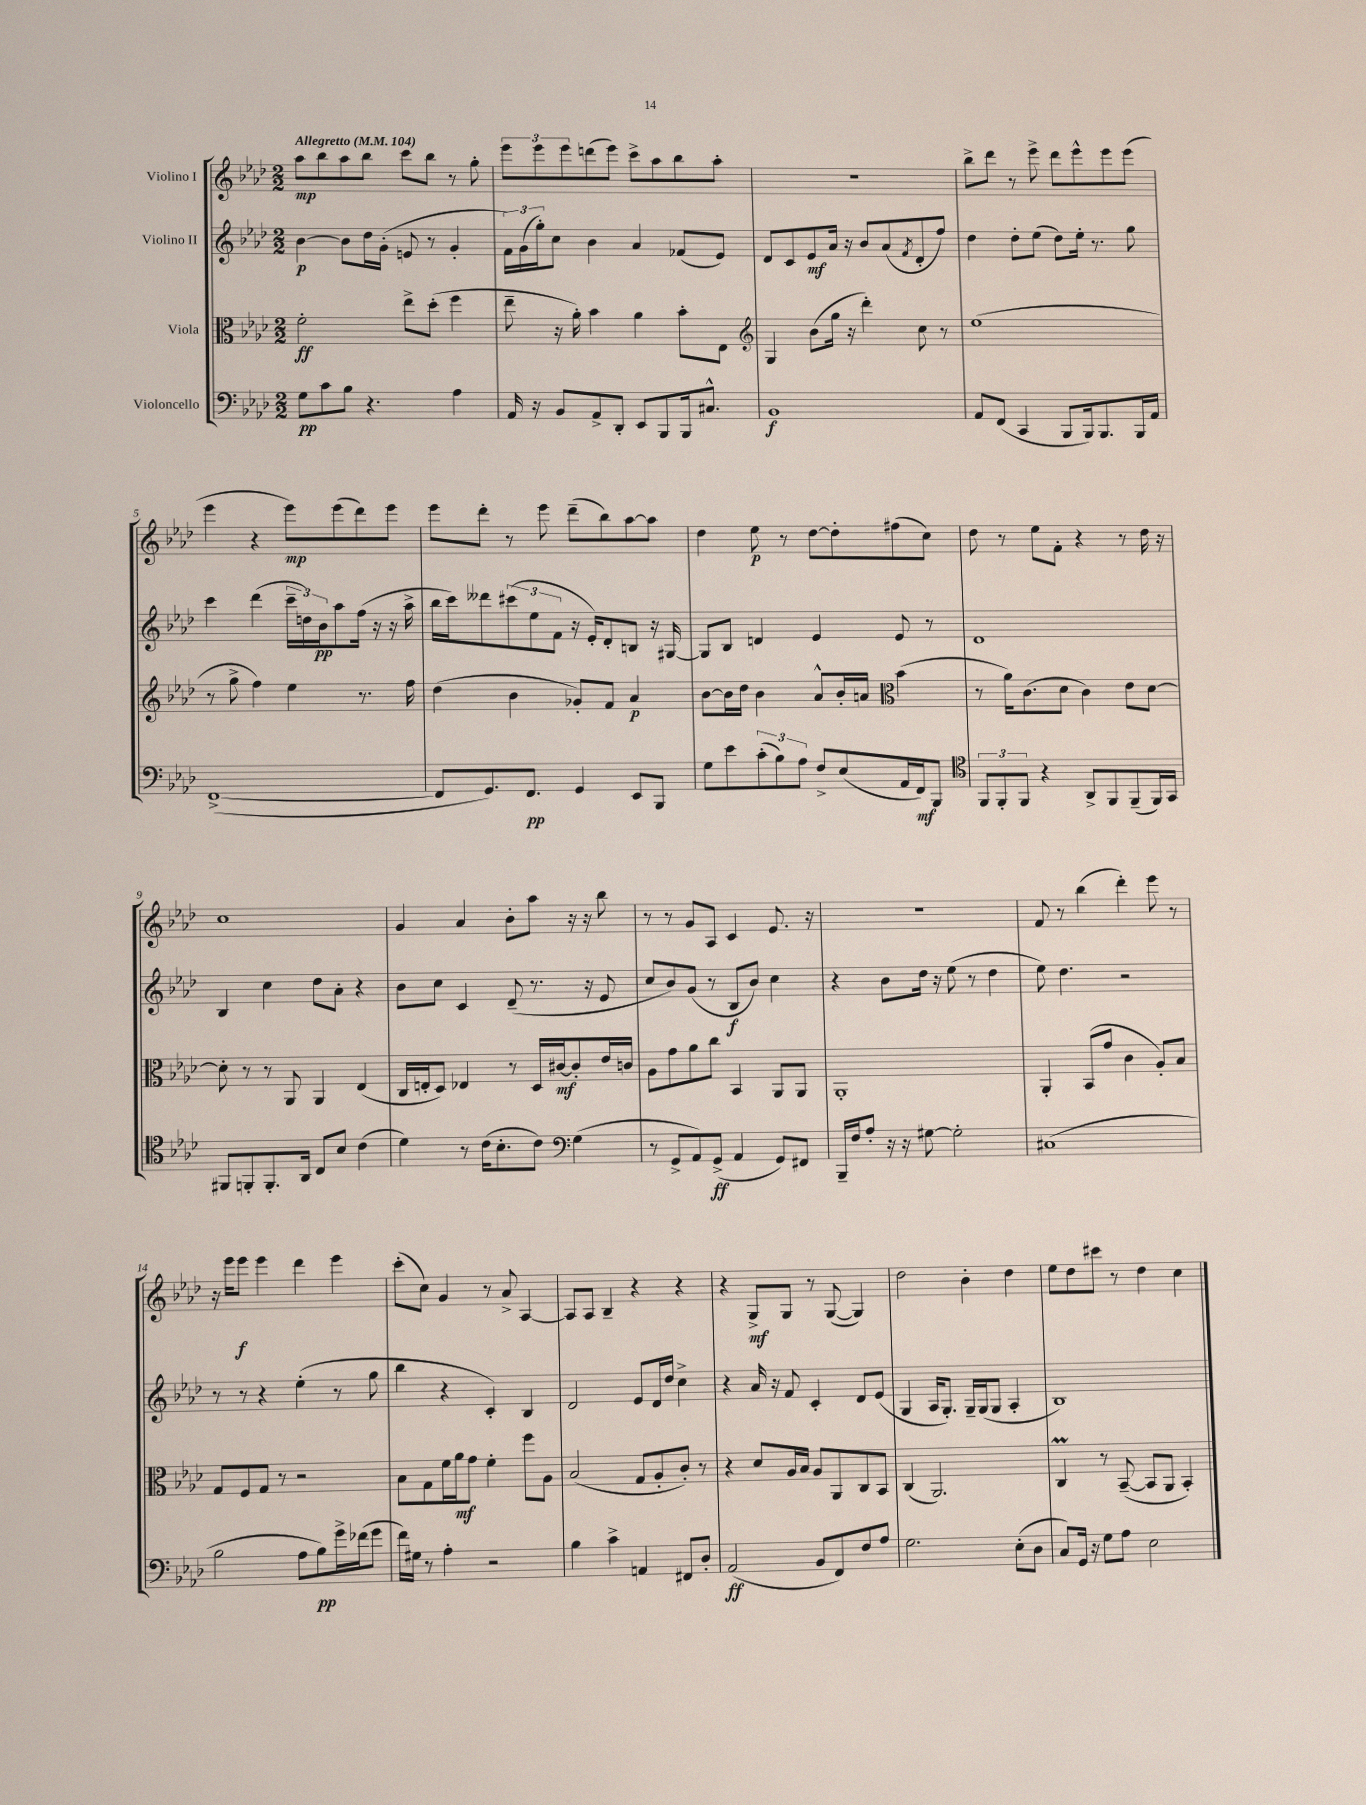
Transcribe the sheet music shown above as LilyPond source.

<<
\new StaffGroup <<
\new Staff = "s0" \with { instrumentName = "Violino I" } {
    \clef treble \key aes \major \numericTimeSignature \time 2/2 \tempo "Allegretto" 4 = 104
    aes''8\mp bes''8 aes''8 bes''8 c'''8 bes''8 r8 g''8-. |
    \tuplet 3/2 { ees'''8 ees'''8 ees'''8 } d'''8( ees'''8) c'''8-> aes''8 bes''8 aes''8-. |
    R1 |
    bes''8-> des'''8 r8 ees'''8-> des'''8 ees'''8-^ ees'''8 ees'''8( |
    ees'''4 r4 ees'''8\mp) ees'''8( des'''8) ees'''8 |
    ees'''8 des'''8-. r8 ees'''8 des'''8--( bes''8) aes''8~ aes''8 |
    des''4 ees''8\p r8 des''8~ des''8-. fis''8( c''8) |
    des''8 r8 ees''8 f'8-. r4 r8 des''16 r16 |
    c''1 |
    g'4 aes'4 bes'8-. aes''8 r16 r16 bes''8 |
    r8 r8 g'8 aes8 c'4 ees'8. r16 |
    R1 |
    f'8 r8 bes''4( des'''4-.) ees'''8 r8 |
    r16 ees'''16 ees'''8\f ees'''4 des'''4 ees'''4 |
    c'''8-.( c''8) g'4 r8 aes'8-> aes4~ |
    aes8 aes8 bes4-- r4 r4 |
    r4 g8->\mf g8 r8 g8~( g4) |
    des''2 bes'4-. des''4 |
    ees''8 des''8 cis'''8 r8 des''4 c''4 \bar "|." |
}
\new Staff = "s1" \with { instrumentName = "Violino II" } {
    \clef treble \key aes \major \numericTimeSignature \time 2/2
    bes'4~\p bes'8 des''16 g'16-.( e'8 r8 g'4-. |
    \tuplet 3/2 { f'16) g'16( g''16-.) } c''8 bes'4 aes'4 fes'8( ees'8) |
    des'8 c'8 ees'8\mf aes'16 r16 bes'8 aes'8( \acciaccatura { f'8 } des'8-. f''8) |
    des''4 des''8-. ees''8( des''8) ees''16-. r8. g''8 |
    c'''4 des'''4( \tuplet 3/2 { c'''16-- d''16) bes'16\pp } aes''8 f''16( r16 r16 aes''16-> |
    bes''16 c'''16) deses'''8 \tuplet 3/2 { cis'''8( ees''8 f'8 } r16 ees'16-.) des'8-. b8 r16 gis16~ |
    gis8 bes8 d'4 ees'4 ees'8 r8 |
    des'1 |
    bes4 c''4 des''8 aes'8-. r4 |
    bes'8 c''8 c'4 des'8--( r8. r16 ees'8 |
    c''8 bes'8) g'8( r8 bes8\f bes'8) c''4 |
    r4 bes'8 des''16 r16 ees''8( r8 des''4 |
    ees''8) des''4. r2 |
    r8 r8 r4 ees''4-.( r8 g''8 |
    bes''4 r4 c'4-.) bes4 |
    des'2 ees'8 des'16 des''16 c''4-> |
    r4 aes'16 r16 f'8 c'4-. des'8 ees'8( |
    g4 aes16 g8.-.) g16-- g16( g8 aes4-. |
    bes1) \bar "|." |
}
\new Staff = "s2" \with { instrumentName = "Viola" } {
    \clef alto \key aes \major \numericTimeSignature \time 2/2
    f'2-.\ff ees''8-> des''8-.( f''4 |
    ees''8-- r16 aes'16-.) bes'4 aes'4 bes'8-. ees8 |
    \clef treble g4 bes'8( g''16 r16 des'''4-.) c''8 r8 |
    ees''1( |
    r8 g''8-> f''4) ees''4 r8. f''16 |
    des''4( bes'4 ges'8-.) f'8 aes'4\p |
    bes'8~ bes'16 des''16 bes'4 aes'8-^ bes'16-. a'16 \clef alto bes'4( |
    r8 aes'16) c'8.( des'8 c'4) ees'8 des'8~ |
    des'8-. r8 r8 aes,8 aes,4 ees4( |
    c16 e16-. des8) ees4 r8 des16 cis'16~\mf cis'8-. ees'16 c'16 |
    aes8 g'8 aes'8 c''8 bes,4 aes,8 aes,8 |
    aes,1-. |
    aes,4-. bes,8( g'8 c'4 aes8-.) bes8 |
    g8 f8 g8 r8 r2 |
    bes8 g8 f'16 aes'16\mf g'8 f'4-. f''8 aes8 |
    bes2( g8 aes8-. c'8-.) r8 |
    r4 des'8 aes16 bes16 aes8 aes,8 c8 bes,8 |
    c4( aes,2.) |
    c4\prall r8 bes,8~--( bes,8 aes,8 bes,4-.) \bar "|." |
}
\new Staff = "s3" \with { instrumentName = "Violoncello" } {
    \clef bass \key aes \major \numericTimeSignature \time 2/2
    g8\pp c'8 bes8 r4. aes4 |
    aes,16 r16 bes,8 aes,8-> des,8-. ees,8 bes,,8 bes,,16 cis8.-^ |
    bes,1\f |
    aes,8 f,8( c,4 bes,,8 bes,,16) bes,,8. bes,,16 aes,16 |
    f,1~->( |
    f,8 g,8.) f,8.\pp g,4 ees,8 bes,,8 |
    g8 ees'8 \tuplet 3/2 { c'8-.( bes8) aes8 } f8-> ees8( aes,16 f,16\mf) bes,,8 |
    \clef tenor \tuplet 3/2 { f,8 f,8-. f,8 } r4 aes,8-> f,8 f,8--( f,16) g,16 |
    fis,8 f,8-. f,8.-. aes,16 c8 bes8 c'4( |
    des'4) r8 c'16( bes8.-. c'8) \clef bass g4( |
    r8 g,8-> aes,8) g,8->\ff( aes,4 g,8) fis,8 |
    bes,,16-- f16 aes8-. r16 r16 gis8~ gis2-. |
    cis1( |
    bes2 aes8 bes8\pp) g'16-> fes'16( g'8 |
    f'16) gis16 r8 aes4-. r2 |
    bes4 c'4-> a,4 fis,8 des8-. |
    aes,2\ff( bes,8 f,8) f8 aes8 |
    g2. ees8-.( des8 |
    c8) g,16 r16 g8 aes8 ees2 \bar "|." |
}
>>
>>
